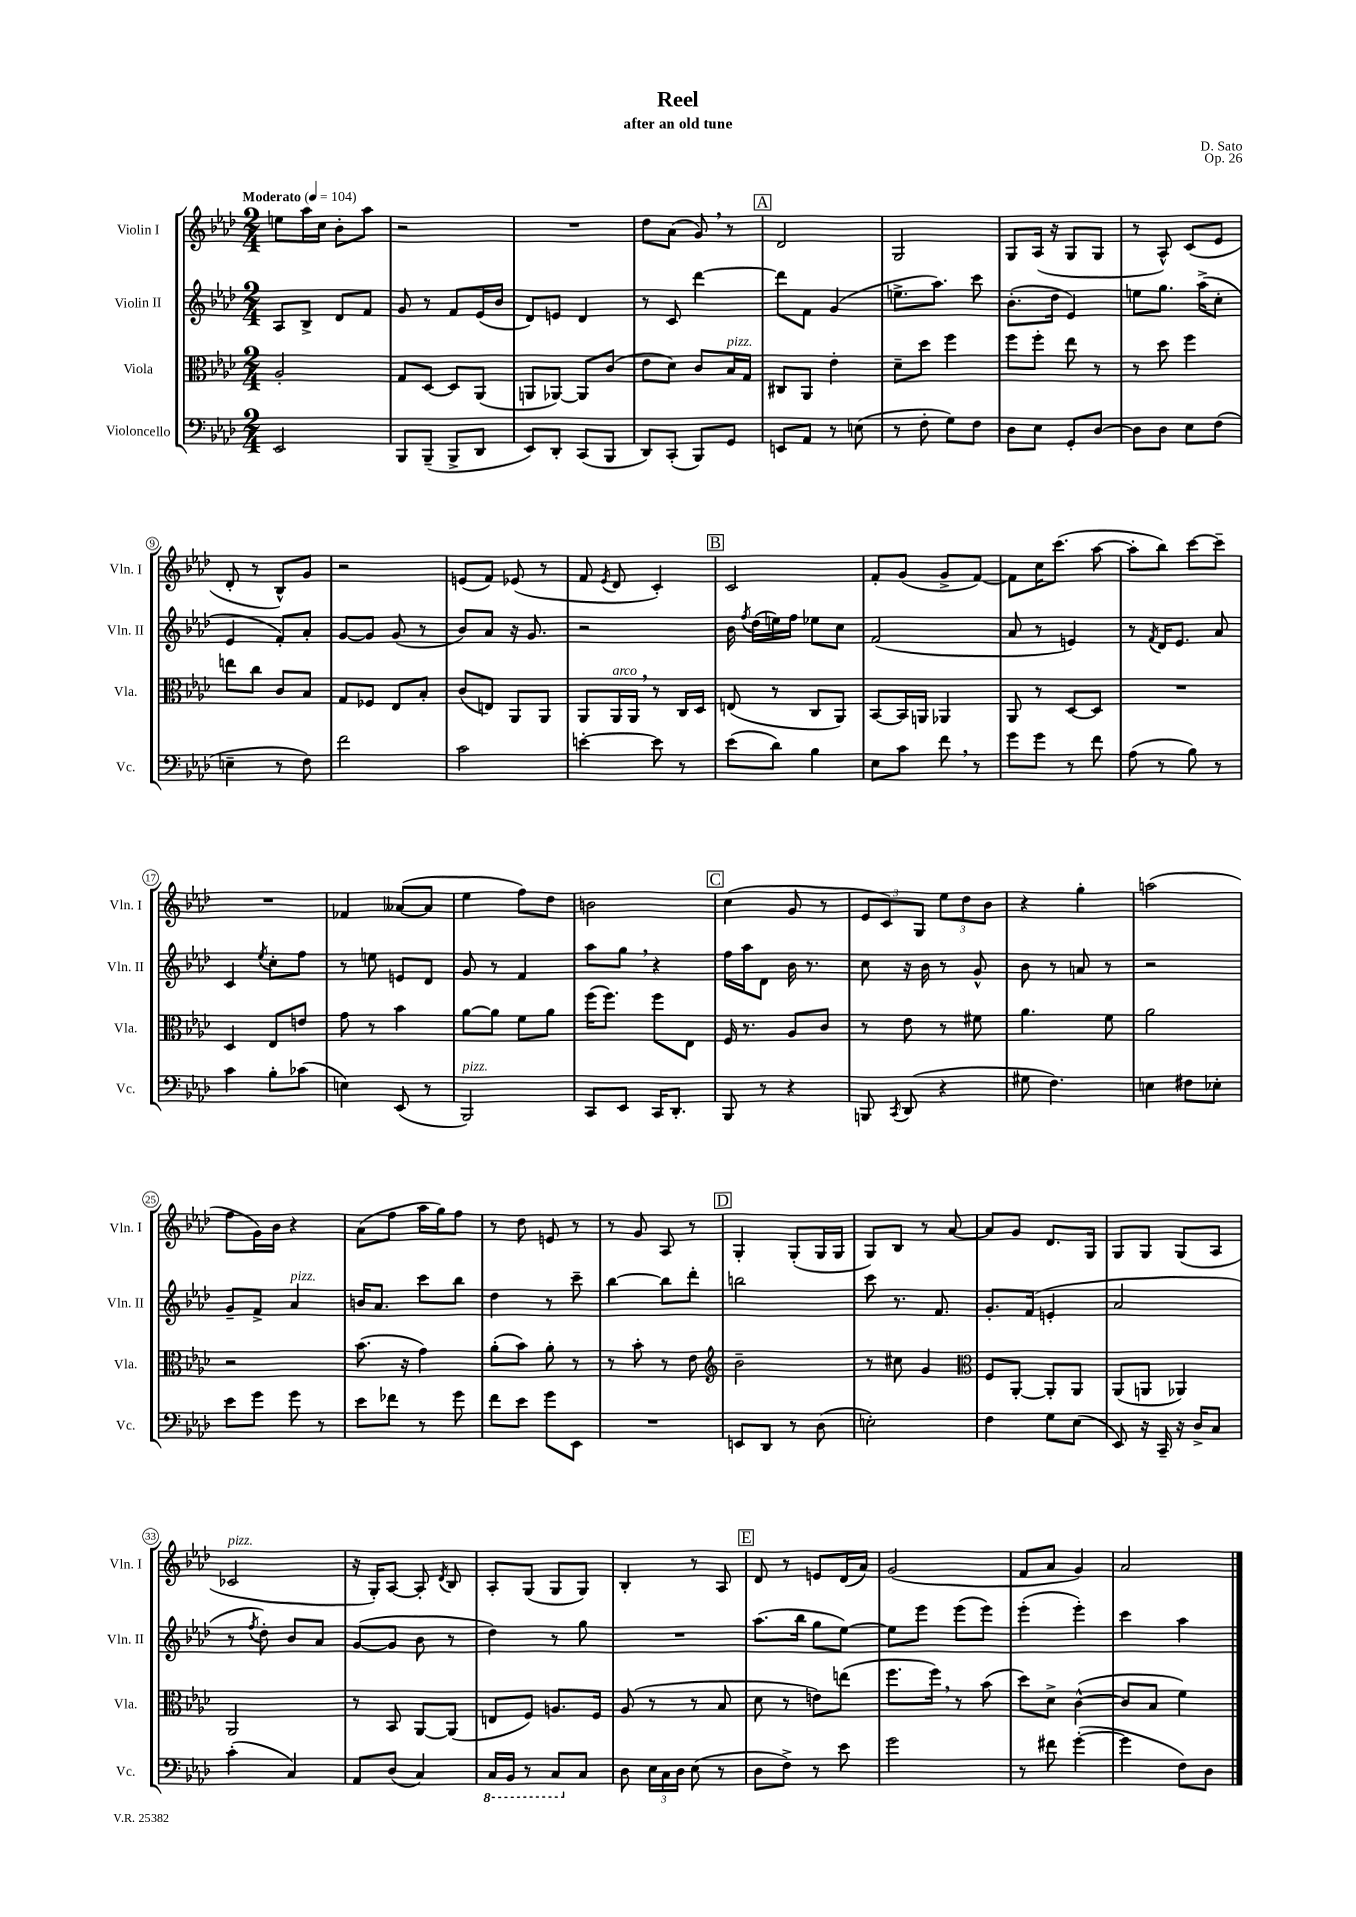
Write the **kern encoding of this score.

**kern	**kern	**kern	**kern
*part4	*part3	*part2	*part1
*staff4	*staff3	*staff2	*staff1
*I"Violoncello	*I"Viola	*I"Violin II	*I"Violin I
*I'Vc.	*I'Vla.	*I'Vln. II	*I'Vln. I
*clefF4	*clefC3	*clefG2	*clefG2
*k[b-e-a-d-]	*k[b-e-a-d-]	*k[b-e-a-d-]	*k[b-e-a-d-]
*M2/4	*M2/4	*M2/4	*M2/4
*MM104	*MM104	*MM104	*MM104
=1	=1	=1	=1
!	!	!	!LO:TX:a:B:t=Moderato
2EE-/	2A-'/	8A-/L	8een\L
.	.	8B-^/J	16aa-\L
.	.	.	16cc\JJ
.	.	8d-/L	8b-'\L
.	.	8f/J	8aa-\J
=2	=2	=2	=2
8BBB-/L	8G/L	8g/	2r
(8BBB-~/J	[8D-/J	8r	.
8BBB-^/L	8D-/L]	8f/L	.
8DD-/J	(8AA-/J	(16e-/L	.
.	.	16b-/JJ	.
=3	=3	=3	=3
8EE-/L)	8AAn/L	8d-/L)	2r
8DD-'/J	[8AA-X/J)	8en/J	.
(8CC/L	8AA-/L]	4d-/	.
8BBB-/J	(8c/J	.	.
=4	=4	=4	=4
8DD-/L)	8e-\L	8r	8dd-\L
(8CC'/J	8d-\J)	8c/	(8a-\J
8BBB-/L)	8c/L	[4ddd-\	8g,/)
!	!LO:TX:a:i:t=pizz.	!	!
8GG/J	16B-/L	.	8r
.	16G/JJ	.	.
!!LO:REH:place=s1:t=A
=5	=5	=5	=5
8EEn/L	8C#X/L	8ddd-\L]	2d-/
8AA-/J	8AA-/J	8f\J	.
8r	4e-'\	(4g/	.
(8En\	.	.	.
=6	=6	=6	=6
8r	8d-~\L	8.een^\L	2G/
8F'\	8dd-\J	.	.
.	.	8.aa-\J)	.
8G\L)	4ff\	.	.
8F\J	.	8ccc\	.
=7	=7	=7	=7
8D-\L	8ff\L	(8.b-'\L	8G/L
8E-\J	8ff'\J	.	(16A-/Jk
.	.	16dd-\Jk	16r
8GG'/L	8ee-\	4e-/)	8G/L
[8D-/J	8r	.	8G/J
=8	=8	=8	=8
8D-\L]	8r	8een\L	8r
8D-\J	8dd-\	8.gg\J	8A-^^/)
8E-\L	4ff\	.	(8c/L
.	.	(16aa-^\KL	.
(8F\J	.	8cc'\J	8e-/J
!!LO:LB:g=z
=9	=9	=9	=9
4En~\	8een\L	4e-/	8d-'/
.	8cc\J	.	8r
8r	8c/L	8f'/L)	8B-^^/L)
8F\)	8B-/J	8a-'/J	8g/J
=10	=10	=10	=10
2f\	8G/L	[8g/L	2r
.	8F-X/J	8g/J]	.
.	8E-/L	(8g/	.
.	8B-'/J	8r	.
=11	=11	=11	=11
2c\	(8c/L	8b-/L)	(8en/L
.	8En/J)	8a-/J	8f/J)
.	8AA-/L	16r	(8e-X/
.	.	8.g/	.
.	8AA-/J	.	8r
=12	=12	=12	=12
[4en'\	8AA-/L	2r	8f/
.	.	.	8qe-/
!	!LO:TX:a:i:t=arco	!	!
.	16AA-/L	.	8d-/
.	16AA-,/JJ	.	.
8e\]	8r	.	4c'/)
8r	16C/LL	.	.
.	16D-/JJ	.	.
!!LO:REH:place=s1:t=B
=13	=13	=13	=13
(8e-\L	(8En/	16b-\	2c/
.	.	8qff/	.
.	.	(16dd-\LL	.
8d-\J)	8r	16een\)	.
.	.	16ff\JJ	.
4B-\	8C/L	8ee-X\L	.
.	8AA-/J)	8cc\J	.
=14	=14	=14	=14
8E-\L	[8BB-/L	(2f/	8f'/L
8c\J	16BB-/L]	.	(8g/J
.	16AAn/JJ	.	.
8f,\	4AA-X/	.	8g^/L
8r	.	.	[8f/J)
=15	=15	=15	=15
8g\L	8AA-/	8a-/	8f\L]
8g\J	8r	8r	16cc\K
.	.	.	(8.ccc\J
8r	[8D-/L	4en/)	.
8f\	8D-/J]	.	[8aa-\
=16	=16	=16	=16
(8A-\	2r	8r	8aa-'\L]
.	.	8qf/	.
8r	.	16d-/KL	8bb-\J)
.	.	8.e-/J	.
8B-\)	.	.	[8ccc\L
8r	.	8a-/	8ccc~\J]
!!LO:LB:g=z
=17	=17	=17	=17
4c\	4D-/	4c/	2r
.	.	8qee-/	.
8B-'\L	8E-/L	8cc'\L	.
(8c-X\J	8en/J	8ff\J	.
=18	=18	=18	=18
4En\)	8g\	8r	4f-X/
.	8r	8een\	.
(8EE-/	4b-\	8en/L	([8a--X/L
8r	.	8d-/J	8a--/J]
=19	=19	=19	=19
!LO:TX:a:i:t=pizz.	!	!	!
2BBB-/)	[8a-\L	8g/	4ee-\
.	8a-\J]	8r	.
.	8f\L	4f/	8ff\L)
.	8a-\J	.	8dd-\J
=20	=20	=20	=20
8CC/L	(16ff\KL	8aa-\L	2bn\
.	8.ff\J)	.	.
8EE-/J	.	8gg,\J	.
16CC/KL	8ff\L	4r	.
8.DD-'/J	.	.	.
.	8E-\J	.	.
!!LO:REH:place=s1:t=C
=21	=21	=21	=21
8BBB-/	16F/	16ff\LL	(4cc\
.	8.r	16aa-\J	.
8r	.	8d-\J	.
4r	8A-/L	16b-\	8g/
.	.	8.r	.
.	8c/J	.	8r
=22	=22	=22	=22
8BBBn/	8r	8cc\	12e-/L
.	.	.	12c/)
8qCC/	.	.	.
(8DD-/	8e-\	16r	.
.	.	.	12G/J
.	.	16b-\	.
4r	8r	8r	12ee-\L
.	.	.	12dd-\
.	8f#X\	8g^^/	.
.	.	.	12b-\J
=23	=23	=23	=23
8G#X\	4.a-\	8b-\	4r
4.F\)	.	8r	.
.	.	8an/	4gg'\
.	8f\	8r	.
=24	=24	=24	=24
4En\	2a-\	2r	(2aan\
8F#X\L	.	.	.
8E-X'\J	.	.	.
!!LO:LB:g=z
=25	=25	=25	=25
8e-\L	2r	8g~/L	8ff\L
8g\J	.	8f^/J	16g\L)
.	.	.	16b-\JJ
!	!	!LO:TX:a:i:t=pizz.	!
8g\	.	4a-/	4r
8r	.	.	.
=26	=26	=26	=26
8e-\L	(8.b-\	16bn/KL	(8a-\L
.	.	8.a-/J	.
8f-X\J	.	.	8ff\J
.	16r	.	.
8r	4g\)	8ccc\L	16aa-\LL
.	.	.	16gg\J)
8g\	.	8bb-\J	8ff\J
=27	=27	=27	=27
8f\L	(8a-'\L	4dd-\	8r
8e-\J	8b-\J)	.	8dd-\
8g\L	8a-'\	8r	8en/
8EE-\J	8r	8ccc~\	8r
=28	=28	=28	=28
2r	8r	[4bb-\	8r
.	8b-'\	.	8g/
.	8r	8bb-\L]	8A-/
.	8e-\	8ddd-'\J	8r
!!LO:REH:place=s1:t=D
=29	=29	=29	=29
*	*clefG2	*	*
8EEn/L	2b-~\	2bbn\	4G'/
8DD-/J	.	.	.
8r	.	.	(8G'/L
(8D-\	.	.	16G/L
.	.	.	16G/JJ
=30	=30	=30	=30
2En'\)	8r	8ccc\	8G/L)
.	8cc#X\	8.r	8B-/J
.	4g/	.	8r
.	.	8.f/	.
.	.	.	[8a-/
=31	=31	=31	=31
*	*clefC3	*	*
4F\	8F/L	8.g'/L	8a-/L]
.	[8AA-'/J	.	8g/J
.	.	(16f/Jk	.
8G\L	8AA-'/L]	4en'/	8.d-/L
(8E-\J	8AA-/J	.	.
.	.	.	16G/Jk
=32	=32	=32	=32
8EE-/)	(8AA-/L	2a-/	8G/L
16r	8AAn/J	.	8G/J
16CC~/	.	.	.
16r	4AA-X/)	.	(8G/L
16D-^/KL	.	.	.
8C/J	.	.	8A-/J
!!LO:LB:g=z
=33	=33	=33	=33
!	!	!	!LO:TX:a:i:t=pizz.
(4c'\	2AA-/	8r	2c-X/
.	.	8qff/	.
.	.	8dd-'\)	.
4C/)	.	8b-/L	.
.	.	8a-/J	.
=34	=34	=34	=34
8AA-/L	8r	([8g/L	16r
.	.	.	16G'/KL)
(8D-/J	8BB-/	8g/J]	[8A-/J
4C/)	[8AA-/L	8b-\	8A-'/]
.	.	.	8qd-/
.	(8AA-/J]	8r	8B-/
=35	=35	=35	=35
*8ba	*	*	*
16CC/LL	8En/L	4dd-\)	8A-'/L
16BBB-/JJ	.	.	.
8r	8F/J)	.	(8G/J
8CC/L	8.An/L	8r	8G/L
*X8ba	*	*	*
8C/J	.	8gg\	8G/J)
.	16F/Jk	.	.
=36	=36	=36	=36
8D-\	(8A-/	2r	4B-'/
24E-\LL	8r	.	.
24C\	.	.	.
24D-\JJ	.	.	.
(8E-\	8r	.	8r
8r	8B-/	.	8A-/
!!LO:REH:place=s1:t=E
=37	=37	=37	=37
8D-\L	8d-\	(8.aa-\L	8d-/
8F^\J)	8r	.	8r
.	.	16bb-\Jk	.
8r	8en\L)	8gg\L	8en/L
8e-\	(8een\J	[8ee-\J)	(16d-/L
.	.	.	16a-/JJ)
=38	=38	=38	=38
2g\	8.ff\L	8ee-\L]	(2g/
.	.	8eee-\J	.
.	16ff,\Jk)	.	.
.	8r	(8eee-\L	.
.	(8b-\	8eee-\J)	.
=39	=39	=39	=39
8r	8dd-\L)	(4eee-'\	8f/L
8f#X\	8d-^\J	.	8a-/J
([4g'\	([4c^^\	4eee-'\)	4g/)
=40	=40	=40	=40
4g\]	8c/L]	4ccc\	2a-/
.	8B-/J	.	.
8F\L)	4f\)	4aa-\	.
8D-\J	.	.	.
==	==	==	==
*-	*-	*-	*-
